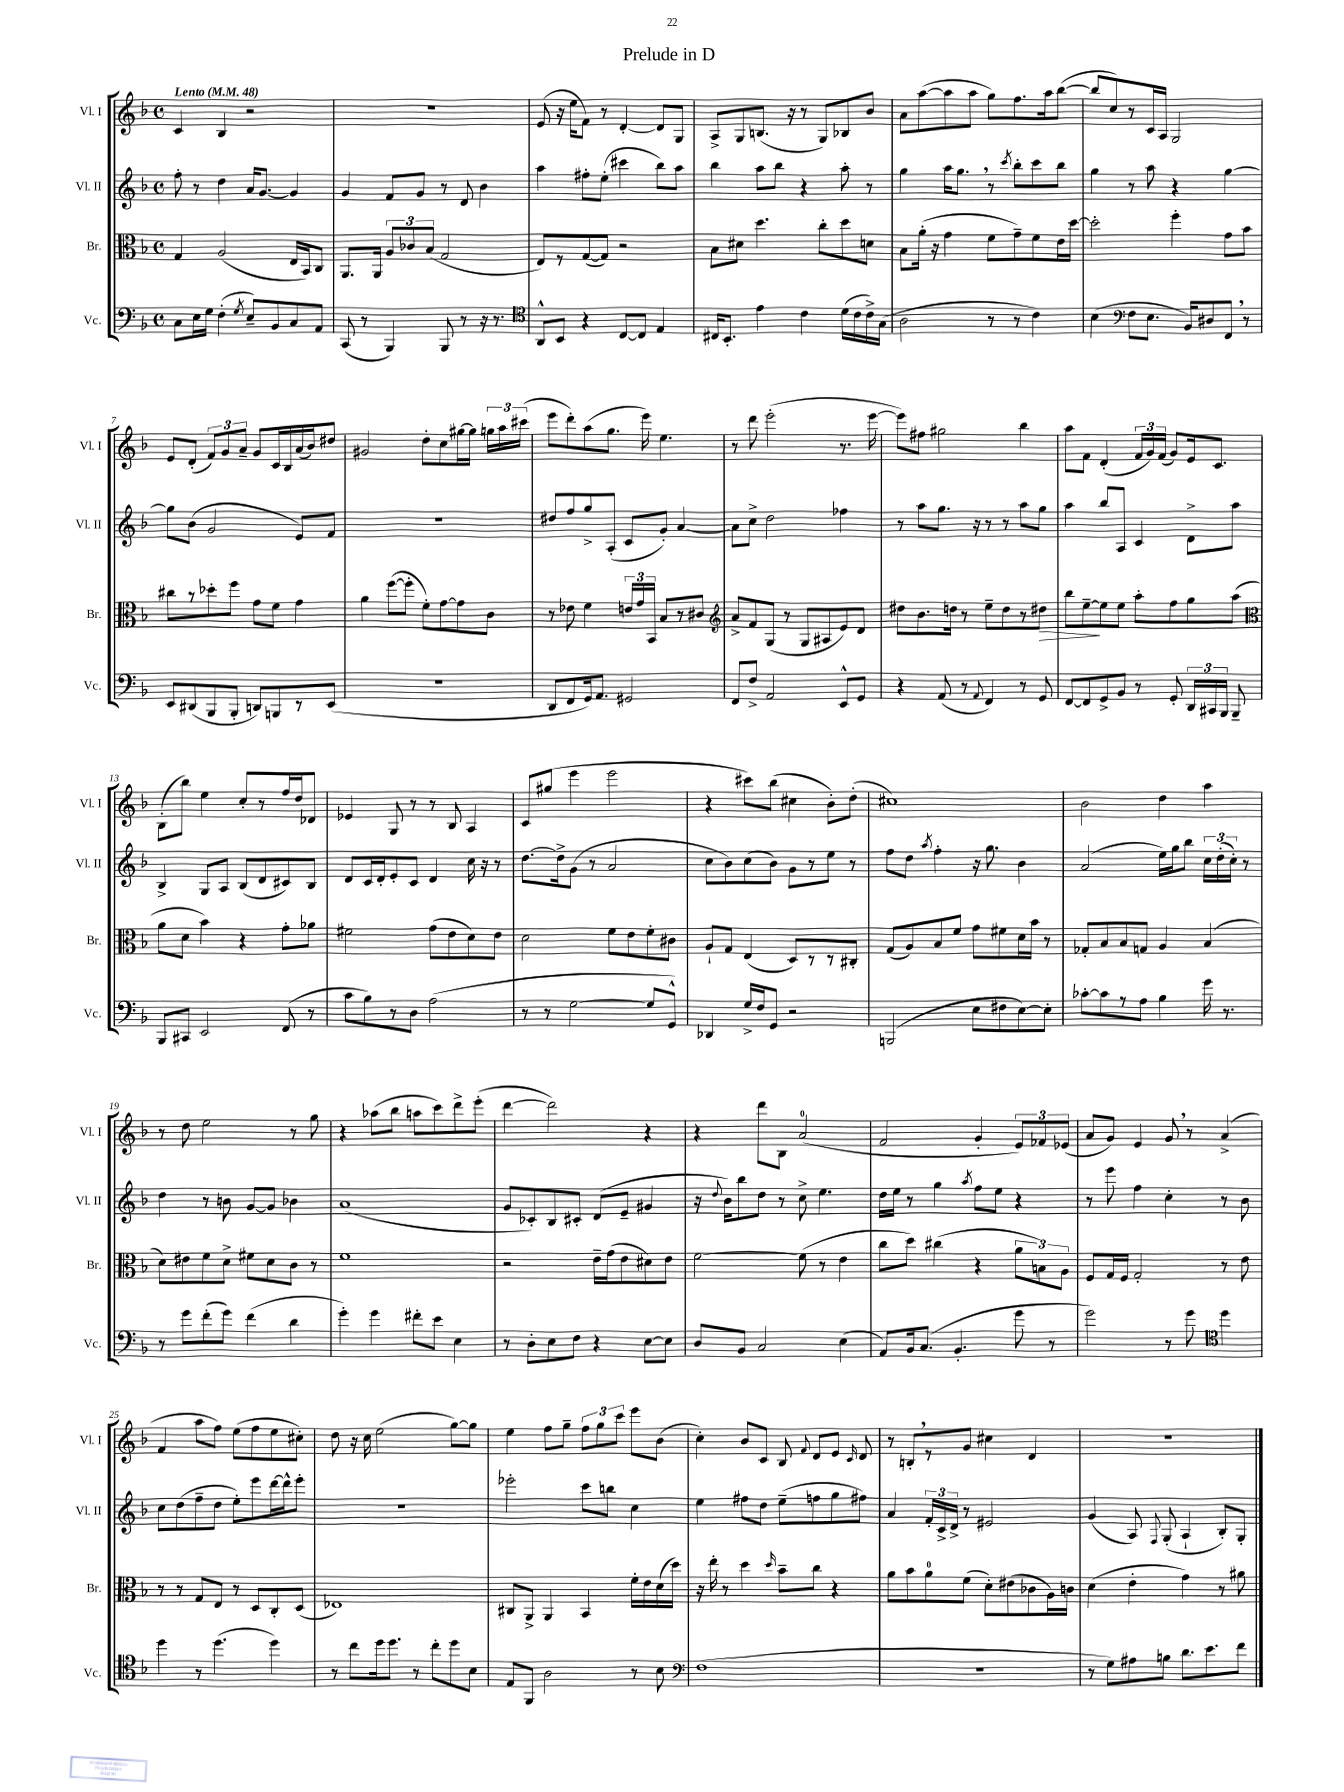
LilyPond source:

\header { title = "Prelude in D" }
<<
\new StaffGroup <<
\new Staff = "s0" \with { instrumentName = "Vl. I" shortInstrumentName = "Vl. I" } {
    \clef treble \key f \major \defaultTimeSignature \time 4/4 \tempo "Lento" 4 = 48
    \autoBeamOff c'4 bes4 r2 |
    r1 |
    e'8( r16 e''16[ f'8]) r8 d'4~-. d'8[ g8] |
    a8[-> g8 b8.]( r16 r8 g8[) bes8 bes'8] |
    a'8[ a''8~( a''8 a''8] g''8[) f''8. a''16 bes''8]~( |
    bes''8[ c''8) r8 c'16 a16] g2 |
    e'8[ d'8]-.( \tuplet 3/2 { f'8[) g'8 a'8]-- } g'8[ c'16 bes16 a'16( bes'16) dis''8] |
    gis'2 d''8[-. c''8 gis''16~ gis''16] \tuplet 3/2 { g''16[ a''16 cis'''16]( } |
    e'''8[ d'''8-.) a''8( g''8.] e'''16) e''4. |
    r8 d'''8 e'''2-.( r8. e'''16~ |
    e'''8[) fis''8] gis''2 bes''4 |
    a''8[ f'8] d'4-.( \tuplet 3/2 { f'16[ g'16) f'16]( } g'8[) e'16 c'8.] |
    bes8[-.( bes''8]) e''4 c''8[-. r8 f''16 d''16 des'8] |
    ees'4 g8 r8 r8 bes8 a4 |
    c'8[ gis''8]( e'''4 e'''2 |
    r4 cis'''8[) bes''8]( cis''4 bes'8[-.) d''8]-.( |
    cis''1) |
    bes'2 d''4 a''4 |
    r8 d''8 e''2 r8 g''8 |
    r4 aes''8[( bes''8] a''8[ c'''8) d'''8-> e'''8]-.( |
    d'''4~ d'''2) r4 |
    r4 d'''8[ bes8] a'2-0( |
    f'2 g'4-. \tuplet 3/2 { e'8[) fes'8 ees'8]( } |
    a'8[ g'8]) e'4 g'8 \breathe r8 a'4->( |
    f'4 a''8[ f''8]) e''8[( f''8 e''8 cis''8]-.) |
    d''8 r16 c''16 e''2( g''8[~) g''8] |
    e''4 f''8[ g''8]-- \tuplet 3/2 { f''8[ g''8 c'''8] } e'''8[ bes'8]( |
    c''4-.) bes'8[ c'8] bes8 \appoggiatura { f'8 } d'8[ e'8] \grace { c'16 } d'8 |
    r8 b8[-. \breathe r8 g'8] cis''4 d'4 |
    R1 \bar "|." |
}
\new Staff = "s1" \with { instrumentName = "Vl. II" shortInstrumentName = "Vl. II" } {
    \clef treble \key f \major \defaultTimeSignature \time 4/4
    \autoBeamOff f''8-. r8 d''4 a'16[ g'8.]~ g'4 |
    g'4 f'8[ g'8] r8 d'8 bes'4 |
    a''4 fis''8[-. e''8]-.( cis'''4 bes''8[) a''8] |
    bes''4 a''8[ bes''8] r4 a''8-. r8 |
    g''4 a''16[ g''8.] \breathe r8 \acciaccatura { c'''8 } bes''8[-. c'''8 bes''8] |
    g''4 r8 a''8 r4 g''4~ |
    g''8[ bes'8]( g'2 e'8[) f'8] |
    R1 |
    dis''8[ f''8 g''8-> a8]-.( c'8[ g'8]-.) a'4~ |
    a'8[ c''8]-> d''2 fes''4 |
    r8 a''8[ g''8.] r16 r8 r8 a''8[ g''8] |
    a''4 bes''8[ a8] c'4 d'8[-> a''8] |
    bes4-> g8[ a8] bes8[( d'8 cis'8) bes8] |
    d'8[ c'16 d'16-. e'8-. c'8] d'4 c''16 r16 r8 |
    d''8.[~ d''16-> g'8]( r8 a'2 |
    c''8[ bes'8) c''8( bes'8]) g'8[ r8 e''8] r8 |
    f''8[ d''8] \acciaccatura { a''8 } f''4-. r16 g''8. bes'4 |
    a'2( e''16[) g''16 bes''8] \tuplet 3/2 { c''16[ d''16-.( c''16]-.) } r8 |
    d''4 r8 b'8 g'8[~ g'8] bes'4 |
    a'1( |
    g'8[ ces'8-.) bes8 cis'8]-. d'8[( e'8]-- gis'4 |
    r16 \appoggiatura { d''8 } bes'16[) bes''8 d''8] r8 c''8-> e''4. |
    d''16[ e''16] r8 g''4 \acciaccatura { a''8 } f''8[ e''8] r4 |
    r8 e'''8 f''4 c''4-. r8 bes'8 |
    c''8[ d''8( f''8-- d''8] e''8[-.) e'''8 d'''16~ d'''16-^ e'''8]-. |
    R1 |
    ees'''2-. c'''8[ b''8] c''4 |
    e''4 fis''8[ d''8] e''8[--( f''8 g''8 fis''8]) |
    a'4 \tuplet 3/2 { f'16[-. c'16-> d'16]-> } r8 eis'2 |
    g'4( a8) \appoggiatura { f8 } g8-.( a4-! bes8[-.) g8]-. \bar "|." |
}
\new Staff = "s2" \with { instrumentName = "Br." shortInstrumentName = "Br." } {
    \clef alto \key f \major \defaultTimeSignature \time 4/4
    \autoBeamOff g4 a2( e16[ bes,16) c8] |
    a,8.[ a,16] \tuplet 3/2 { a8[ ces'8 bes8]( } g2 |
    e8[) r8 g8~( g8]) r2 |
    bes8[ dis'8] d''4. c''8[-. d''8 d'8] |
    bes8[ a'16]-.( r16 g'4 f'8[ g'8--) f'8 e'16 d''16]~ |
    d''2-. f''4-. g'8[ bes'8] |
    cis''8[ r8 des''8-. f''8] g'8[ f'8] g'4 |
    a'4 f''8[~( f''8]-. f'8[-.) g'8~ g'8 c'8] |
    r8 ees'8 f'4 \tuplet 3/2 { e'16[ g'16 bes,16] } bes8[ r8 cis'8] |
    \clef treble a'8[-> f'8 g8]( r8 g8[ ais8 e'8) d'8] |
    dis''8[ bes'8. d''16] r8 e''8[-- d''8 r8 dis''8]\> |
    bes''8[ e''8~--\! e''8 e''8] a''8[-. f''8 g''8 a''8]( |
    \clef alto a'8[ d'8] bes'4) r4 g'8[-. aes'8] |
    fis'2 g'8[( e'8 d'8) e'8] |
    d'2 f'8[ e'8 f'8-. cis'8] |
    a8[-! g8] e4( d8[) r8 r8 cis8]-. |
    g8[( a8) bes8 f'8] g'8[ fis'8 d'16 bes'16] r8 |
    ges8[-. bes8 bes8 g8] a4 bes4( |
    d'8[) eis'8 f'8 d'8]-> fis'8[ d'8 c'8] r8 |
    f'1 |
    r2 e'16[-- g'16( e'8 dis'8) e'8] |
    f'2~ f'8( r8 e'4 |
    c''8[ d''8]) cis''4( r4 \tuplet 3/2 { a'8[ b8) a8] } |
    f8[ g16 f16] g2-. r8 e'8 |
    r8 r8 g8[ e8] r8 d8[ c8-. d8]( |
    ees1) |
    cis8[ a,8]-> a,4 bes,4 f'16[-. e'16 d'16( d''16]) |
    r16 e''16-. r8 d''4 \grace { d''16 } bes'8[-- c''8] r4 |
    a'8[ bes'8 a'8-0 f'8]( d'8[-.) eis'8( ces'8 a16) c'16] |
    d'4( e'4-. g'4) r8 ais'8 \bar "|." |
}
\new Staff = "s3" \with { instrumentName = "Vc." shortInstrumentName = "Vc." } {
    \clef bass \key f \major \defaultTimeSignature \time 4/4
    \autoBeamOff c8[ e16 g16] f4-.( \acciaccatura { g8 } e8[--) bes,8 c8 a,8] |
    c,8( r8 bes,,4) bes,,8 r8 r16 r8. |
    \clef tenor a,8[-^ bes,8] r4 c8[~ c8] e4 |
    cis16[ bes,8.]-. e'4 c'4 d'16[( c'16 c'16->) g16]( |
    a2 r8 r8 c'4) |
    bes4( \clef bass f8[ e8.] bes,16[) dis8 f,8] \breathe r8 |
    e,8[ dis,8( bes,,8 bes,,8]-. d,8[) b,,8 r8 e,8]( |
    R1 |
    d,8[ f,8 g,16) a,8.] gis,2 |
    f,8[ f8]-> a,2 e,8[-^ g,8] |
    r4 a,8( r8 \appoggiatura { a,8 } f,4) r8 g,8 |
    f,8[~ f,8 g,8-> bes,8] r8 g,8-. \tuplet 3/2 { d,16[ cis,16 bes,,16] } bes,,8-- |
    bes,,8[ cis,8] e,2 f,8( r8 |
    c'8[ bes8) r8 d8] a2( |
    r8 r8 g2~ g8[ g,8]-^) |
    des,4 g16[-> f16 g,8] r2 |
    b,,2( e8[ fis8 e8~) e8]-. |
    ces'8[~-. ces'8 r8 a8] bes4 g'16 r8. |
    r8 g'8[ f'8-.( g'8]) f'4( d'4 |
    g'4-.) g'4 fis'8[-. e'8] e4 |
    r8 d8[-. e8 f8] r4 e8[~ e8] |
    d8[ bes,8] c2 e4( |
    a,8[) bes,16 c8.]( bes,4.-. g'8 r8 |
    g'2) r8 g'8 \clef tenor d''4 |
    d''4 r8 d''4.( d''4) |
    r8 c''8[ d''16 d''8.] r8 c''8[-. d''8 bes8] |
    e8[ f,8] a2 r8 bes8 |
    \clef bass f1( |
    R1 |
    r8 g8[) ais8 b8] d'8.[ e'8. f'8] \bar "|." |
}
>>
>>
